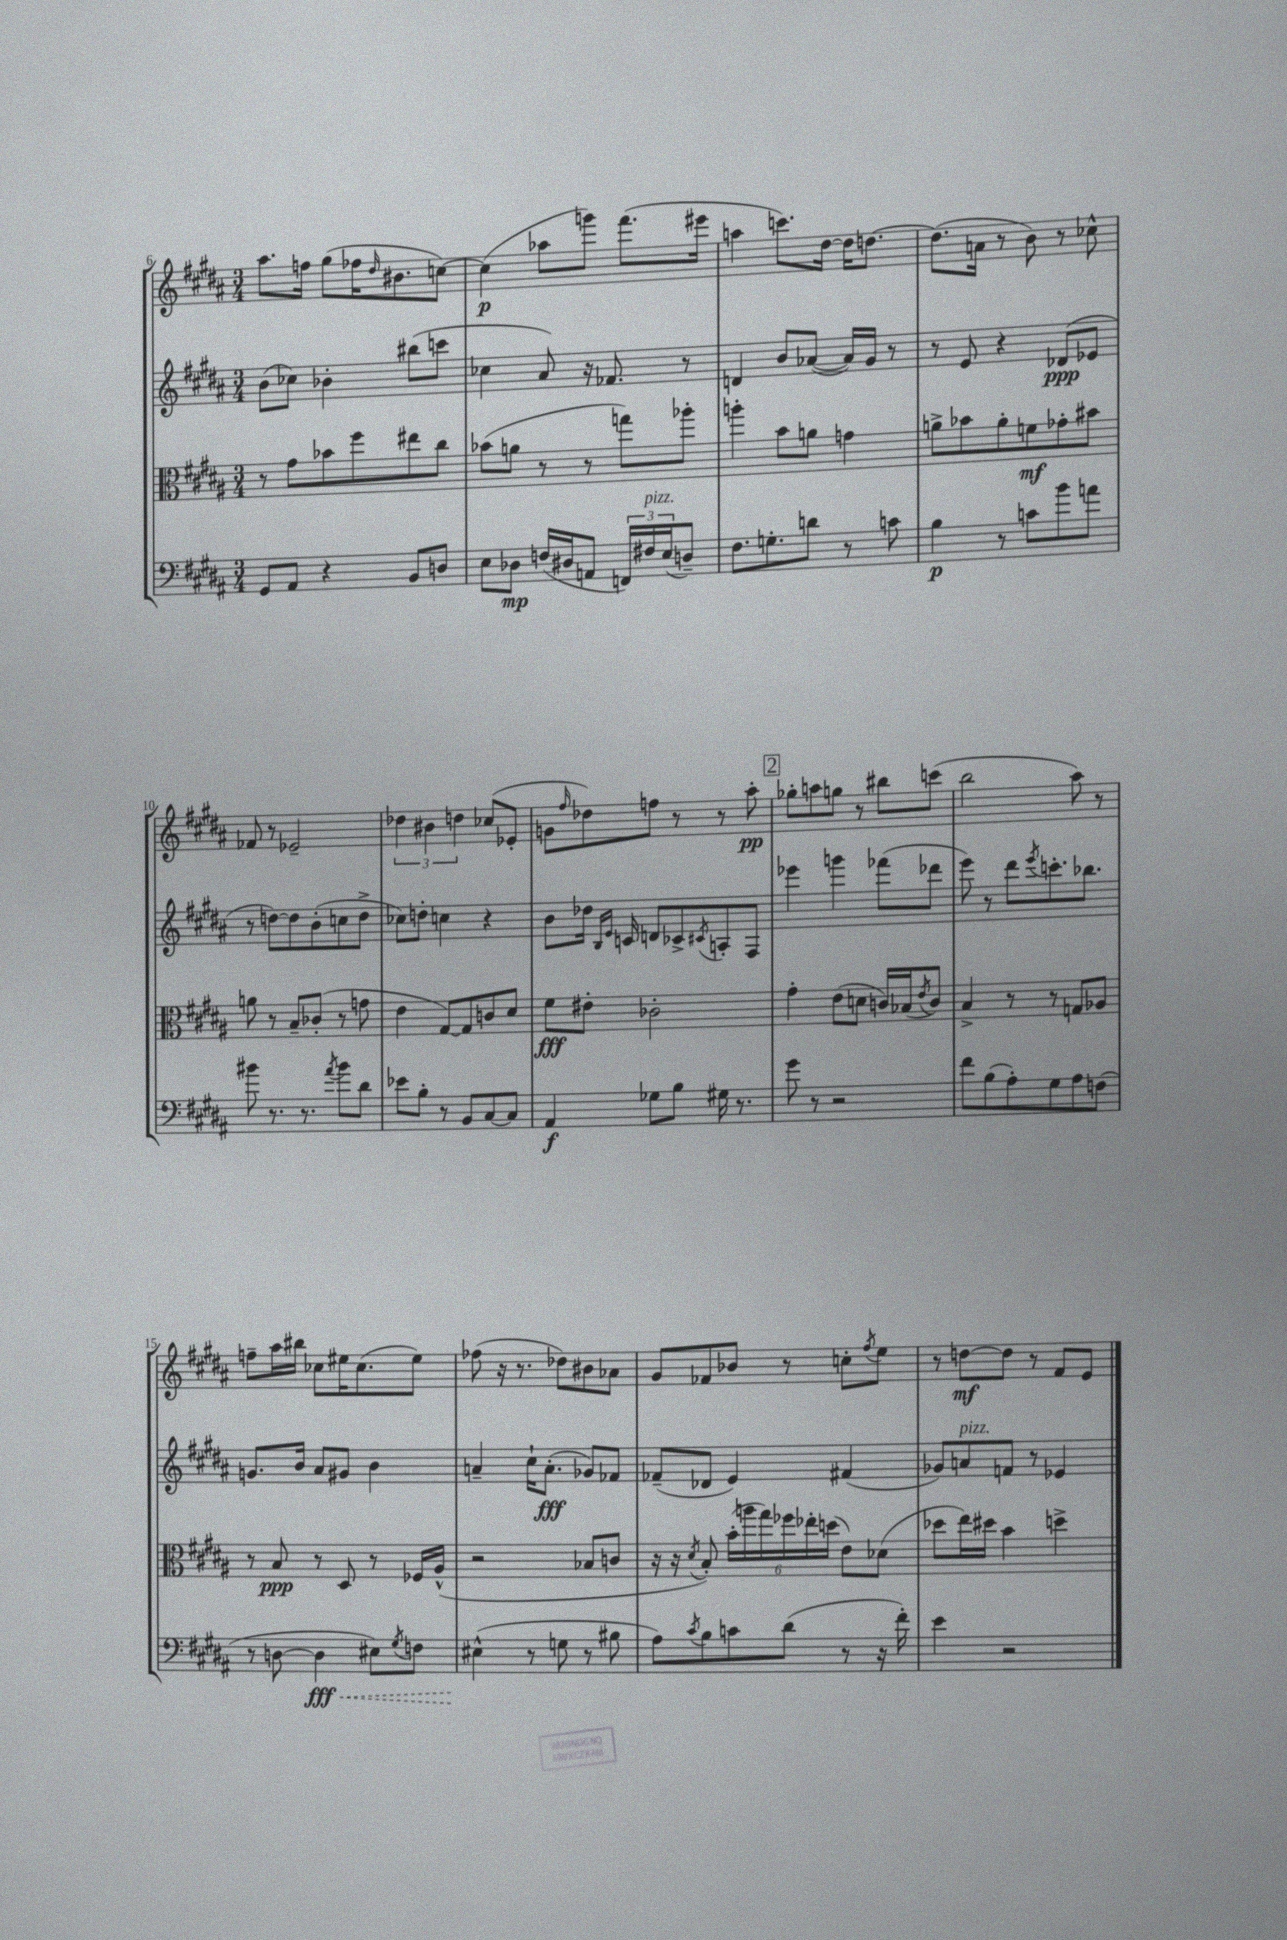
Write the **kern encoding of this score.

**kern	**kern	**kern	**kern
*staff4	*staff3	*staff2	*staff1
*clefF4	*clefC3	*clefG2	*clefG2
*k[f#c#g#d#a#]	*k[f#c#g#d#a#]	*k[f#c#g#d#a#]	*k[f#c#g#d#a#]
*M3/4	*M3/4	*M3/4	*M3/4
8GG#	8r	(8b	8.aa#
8AA#	8g#	8cc-)	.
.	.	.	16ff
4r	8b-	4b-'	(8gg#
.	8ff#	.	16ff-
.	.	.	16qqdd#
.	.	.	8.b#
8BB	8ee#	(8bb#	.
8D	8cc#	8ccc	[8cc)
=	=	=	=
8E	(8b-	4cc-	(4cc]
8D-	8a	.	.
(16F	8r	8a#)	8aa-
16D#	.	.	.
8AA	8r	16r	8ggg)
.	.	8.f-	.
24FF)	8gg)	.	(8.fff#
24F#	.	.	.
(24E	.	.	.
8D~)	8aa-'	8r	.
.	.	.	16eee#
=	=	=	=
8.F#	4aa'	4d	4aa
8.G'	.	.	.
.	8b	8b	8.ccc)
8d	8a	([8a-	.
.	.	.	[16dd#
8r	4g	16a-])	16dd#]
.	.	16g#	[8.dd
8c	.	8r	.
=	=	=	=
4B	8a^	8r	(8.dd]
.	8b-	8e	.
.	.	.	16a
8r	8a'	4r	8r
8c	8f	.	8b)
8b	8g-'	(8d-	8r
8a	8b#	8e-	8cc-^^
=	=	=	=
8b#	8a	8r	8f-
8.r	8r	[8dd)	8r
.	8B~	8dd]	2e-~
8.r	.	.	.
.	(8c-'	(8b'	.
8qa#	.	.	.
8b#	8r	8cc	.
8d#	8g	8dd^	.
=	=	=	=
8e-	4e	8cc-)	6dd-
8B'	.	8dd'	.
.	.	.	6b#
8r	[8G#)	4cc	.
.	.	.	6dd
8BB	8G#]	.	.
[8C#	8c	4r	(8cc-
8C#]	8d#	.	8e-'
=	=	=	=
4AA#	8f#	8b	8g
.	.	.	16qqff#
.	8e#'	16dd-	8dd-)
.	.	16qqB	.
.	.	16qqe	.
.	.	16c	.
8G-	2c-'	8d	8ff
8B	.	8c-^	8r
.	.	8qc#	.
16G#	.	8A'	8r
8.r	.	.	.
.	.	8F#	8aa#'
=	=	=	=
8g#	4g#'	4eee-	8gg-'
8r	.	.	8aa
2r	(8e	4ggg	8gg
.	8d	.	8r
.	16c)	(8fff-	8bb#
.	(16B-	.	.
.	8qe	.	.
.	8c)	8ddd-	(8ccc
=	=	=	=
8f#	4B^	8eee)	2bb
(8B	.	8r	.
8A#')	8r	8ddd#	.
.	.	8qeee	.
8G#	8r	8.ccc'	.
8A#	8G	.	8aa#)
.	.	8.bb-	.
(8F	8A-	.	8r
=	=	=	=
8r	8r	8.g	8ff~
[8D	8B	.	16aa#
.	.	16b	16bb#
4D]	8r	8a#	8cc-
.	8D#	8g#	16ee#
.	.	.	(8.cc-
8E#)	8r	4b	.
8qG#	.	.	.
8F	16F-	.	8ee#)
.	(16A#^^	.	.
=	=	=	=
(4E#^^	2r	4a~	(8ff-
.	.	.	16r
.	.	.	8.r
8r	.	16cc#`	.
.	.	(8.a'	.
8G	.	.	8dd-)
8r	8B-	8g-)	8b#
8B#	8c	8f-	8a-
=	=	=	=
8A#)	16r	(8f-~	8g#
.	16r	.	.
8qc#	8qd#	.	.
8B	8B')	8d-	8f-
8c	(24b'	4e)	8b-
.	24aa	.	.
.	24gg#)	.	.
(8d#	24ff-	.	8r
.	24ee-'	.	.
.	(24dd	.	.
8r	8e)	(4f#	8cc'
.	.	.	8qff#
16r	(8d-	.	8ee
16f#')	.	.	.
=	=	=	=
4e	8dd-	8g-)	8r
.	16ee)	8a	[8dd
.	16dd#	.	.
2r	4b	8f	8dd]
.	.	8r	8r
.	4dd^	4e-	8f#
.	.	.	8e
==	==	==	==
*-	*-	*-	*-
